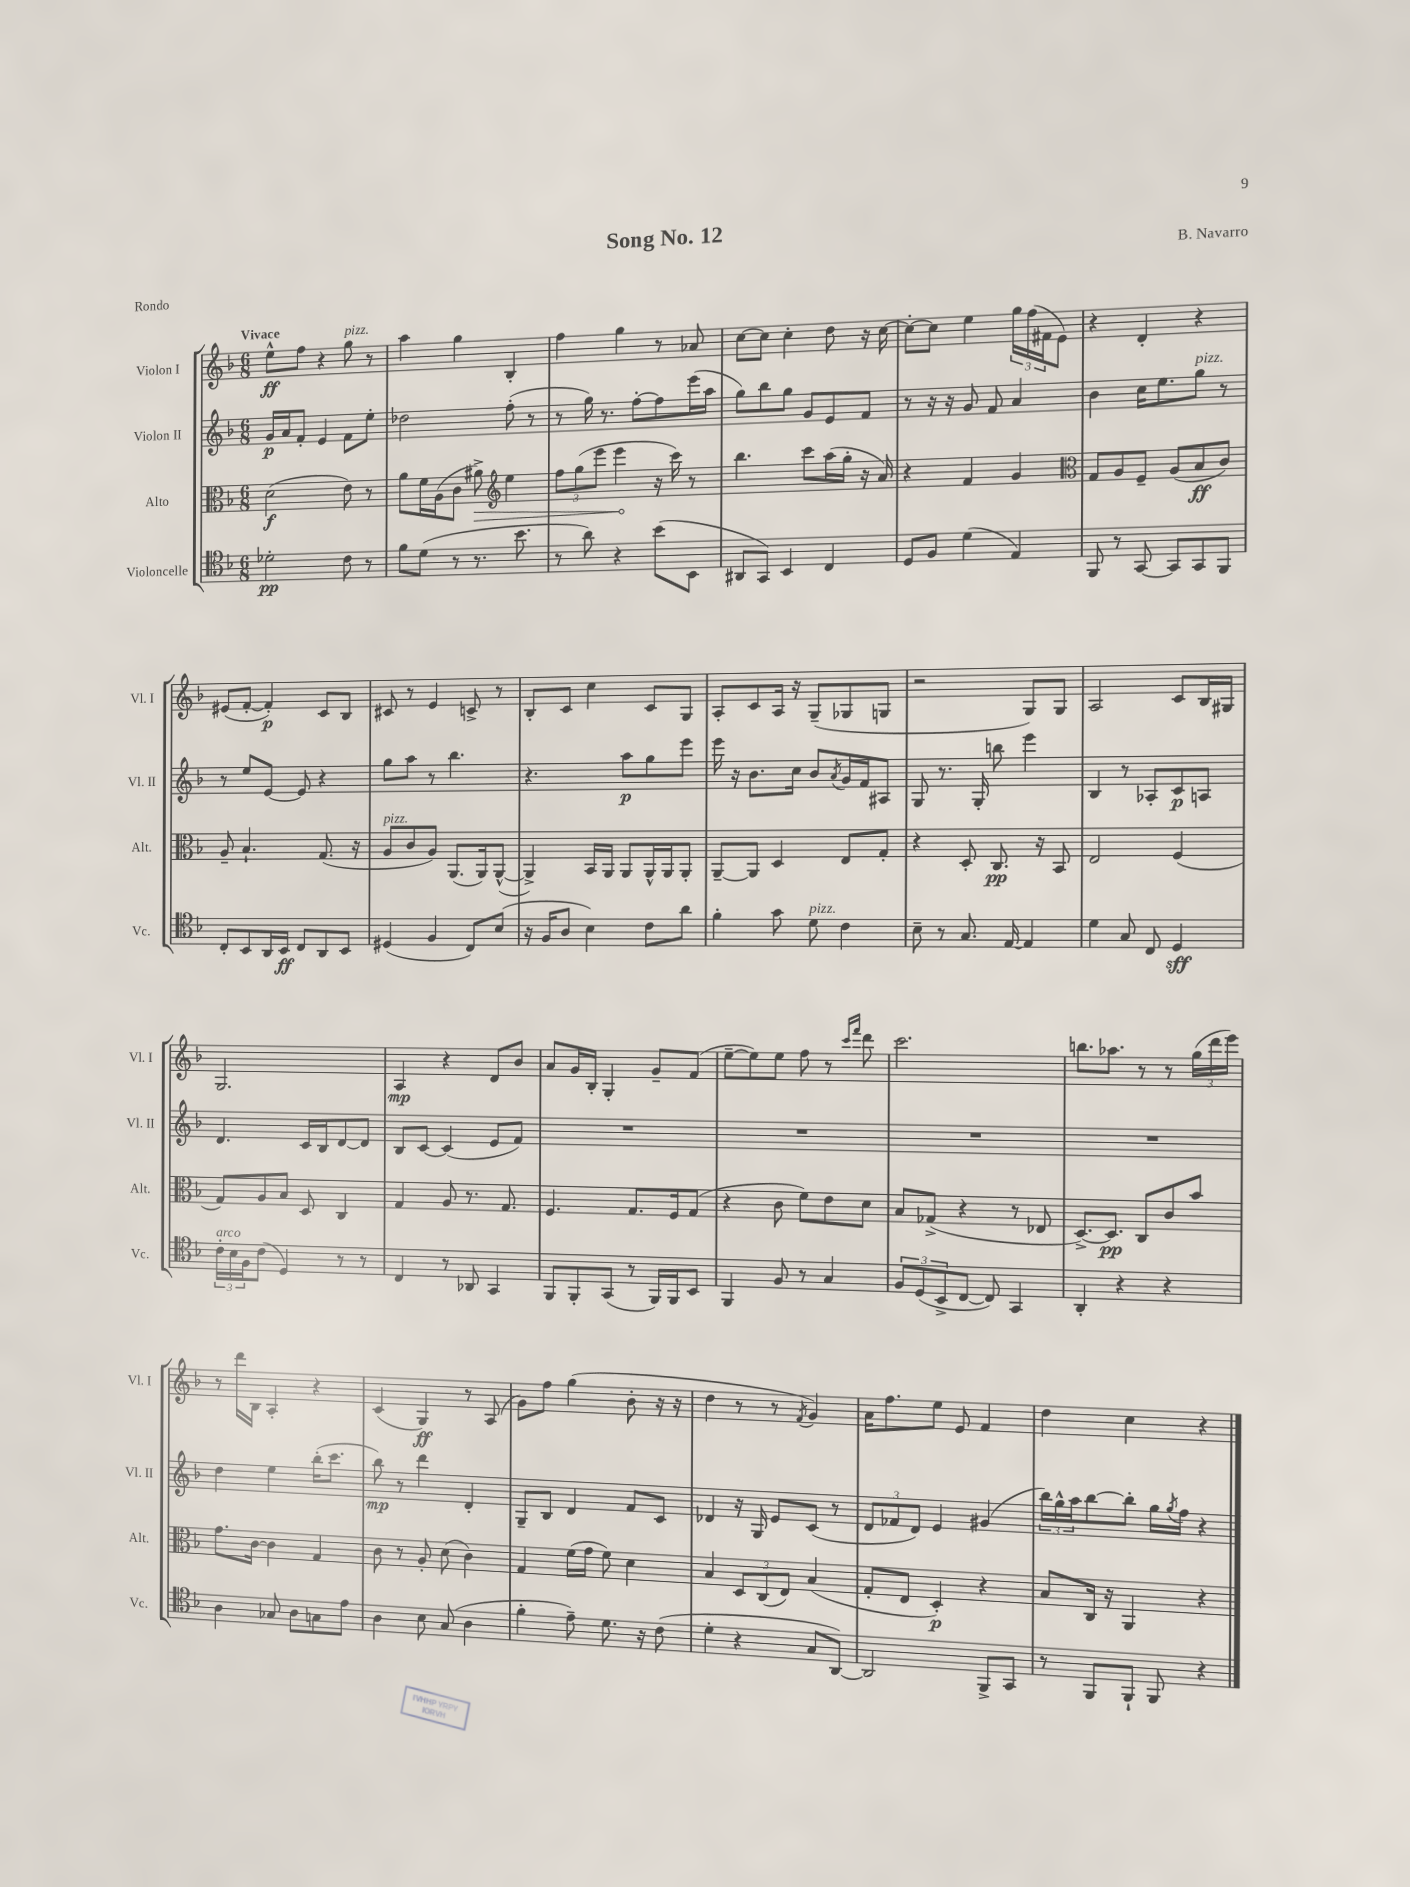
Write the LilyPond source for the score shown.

\header { title = "Song No. 12" composer = "B. Navarro" piece = "Rondo" }
<<
\new StaffGroup <<
\new Staff = "s0" \with { instrumentName = "Violon I" shortInstrumentName = "Vl. I" } {
    \clef treble \key f \major \numericTimeSignature \time 6/8 \tempo "Vivace"
    e''8-^\ff f''8 r4 g''8^\markup { \italic "pizz." } r8 |
    a''4 g''4 bes4-. |
    f''4 g''4 r8 aes'8 |
    c''8~ c''8 c''4-. d''8 r16 c''16~ |
    c''8~-. c''8 e''4 \tuplet 3/2 { g''16 f''16( fis'16 } e'8) |
    r4 d'4-. r4 |
    eis'8( f'8~-. f'4-.\p) c'8 bes8 |
    cis'8 r8 e'4 c'8-> r8 |
    bes8-. c'8 c''4 c'8 g8 |
    a8-. c'8 a16 r16 g8--( ges8 g8 |
    r2 g8) g8 |
    a2 c'8 bes16 gis16 |
    g2. |
    a4\mp r4 d'8 bes'8 |
    a'8 g'16 bes16-. g4-. g'8-- f'8( |
    e''8~-- e''8) e''8 f''8 r8 \grace { c'''16 f'''16 } d'''8 |
    c'''2. |
    b''8. aes''8. r8 r8 \tuplet 3/2 { g''16( d'''16 e'''16) } |
    r8 d'''16 bes16 a4-. r4 |
    c'4( g4\ff) r8 a8( |
    g'8) f''8 g''4( bes'8-. r16 r16 |
    d''4 r8 r8 \acciaccatura { f'8 } g'4) |
    a'16 f''8. e''8 e'8 f'4 |
    d''4 c''4 r4 \bar "|." |
}
\new Staff = "s1" \with { instrumentName = "Violon II" shortInstrumentName = "Vl. II" } {
    \clef treble \key f \major \numericTimeSignature \time 6/8
    g'16\p a'16 f'8-. e'4 f'8 e''8-. |
    des''2 f''8-.( r8 |
    r8 g''16) r8. f''8~-. f''8 e'''16( a''16 |
    g''8) bes''8 g''8 g'8 e'8 f'8 |
    r8 r16 r16 g'8 f'8 a'4 |
    bes'4 c''16 e''8. g''8^\markup { \italic "pizz." } r8 |
    r8 e''8 e'8~ e'8 r4 |
    g''8 a''8 r8 bes''4. |
    r4. a''8\p g''8 e'''8 |
    e'''16 r16 bes'8. c''16 bes'8 \acciaccatura { a'8 } g'16 f'16 ais8 |
    g8 r8. g16-. b''8 e'''4 |
    bes4 r8 aes8-. c'8\p a8 |
    d'4. c'16 bes16 d'8~ d'8 |
    bes8 c'8~ c'4( e'8 f'8) |
    R2. |
    R2. |
    R2. |
    R2. |
    d''4 e''4 bes''16-.( c'''8. |
    bes''8\mp) r8 d'''4 d'4-. |
    g8-- bes8 d'4 f'8 c'8 |
    des'4 r16 g16 e'8 c'8( r8 |
    \tuplet 3/2 { d'8 fes'8 d'8) } e'4 gis'4( |
    \tuplet 3/2 { bes''16) g''16-^ a''16 } bes''8~ bes''8-. g''16 \acciaccatura { g''8 } f''16 r4 \bar "|." |
}
\new Staff = "s2" \with { instrumentName = "Alto" shortInstrumentName = "Alt." } {
    \clef alto \key f \major \numericTimeSignature \time 6/8
    d'2\f( e'8) r8 |
    a'8 f'16 a16( c'8 \once \override Hairpin.circled-tip = ##t ais'8->\>) \clef treble e''4 |
    \tuplet 3/2 { f''8 g''8( e'''8 } e'''4\! r16 c'''16) r8 |
    bes''4. c'''8 a''16( g''16-. r16 a'16) |
    r4 f'4 g'4 |
    \clef alto g8 a8 f8-- a8( bes8\ff c'8) |
    a8-- bes4.-! g8.( r16 |
    a8^\markup { \italic "pizz." } c'8 a8) a,8.( a,16) a,8~-^( |
    a,4->) bes,16 a,16 a,8 a,16-^ a,16 a,8-. |
    a,8~-- a,8 d4 e8 g8-. |
    r4 d8-. c8.\pp r16 bes,8 |
    e2 f4( |
    g8) a8 bes8 d8 c4 |
    g4 a8 r8. g8. |
    f4. g8. f16 g8( |
    r4 c'8 f'8) e'8 d'8 |
    bes8 ges8->( r4 r8 ees8 |
    d8.~->) d8.\pp c8 c'8 bes'8 |
    g'8. c'16~ c'4 g4 |
    c'8 r8 a8-. d'8( c'4) |
    g4 f'16( g'16 f'8) d'4 |
    bes4 \tuplet 3/2 { d8 c8( e8) } bes4( |
    g8-. e8 d4-.\p) r4 |
    bes8 c16 r16 a,4 r4 \bar "|." |
}
\new Staff = "s3" \with { instrumentName = "Violoncelle" shortInstrumentName = "Vc." } {
    \clef tenor \key f \major \numericTimeSignature \time 6/8
    des'2-.\pp c'8 r8 |
    f'8 d'8( r8 r8. bes'8. |
    r8 a'8) r4 bes'8( bes,8 |
    ais,8 g,8) bes,4 c4 |
    d8 f8 d'4( e4) |
    f,8 r8 g,8~ g,8 g,8 f,8 |
    c8-. bes,8 a,16 bes,16\ff c8 a,8 bes,8 |
    dis4( f4 c8) bes8( |
    r16 f16 a8 bes4) c'8 a'8 |
    f'4-. g'8 d'8^\markup { \italic "pizz." } c'4 |
    bes8-- r8 g8. e16~ e4 |
    d'4 g8 c8 d4\sff |
    \tuplet 3/2 { c'16-.^\markup { \italic "arco" } bes16 f16 } c'8( d4) r8 r8 |
    c4 r8 aes,8 g,4 |
    f,8 f,8-. g,8( r8 f,16) f,16 bes,8 |
    f,4 f8 r8 g4 |
    \tuplet 3/2 { f8 d8( bes,8-> } c8~ c8) g,4 |
    a,4-. r4 r4 |
    a4 ges8 a8 g8 e'8 |
    a4 bes8 g8( a4 |
    f'4-. e'8--) d'8. r16 c'8( |
    d'4-. r4 g8 a,8~) |
    a,2 f,8-> g,8 |
    r8 f,8 f,8-! f,8 r4 \bar "|." |
}
>>
>>
\layout { \context { \Score \remove "Bar_number_engraver" } }
